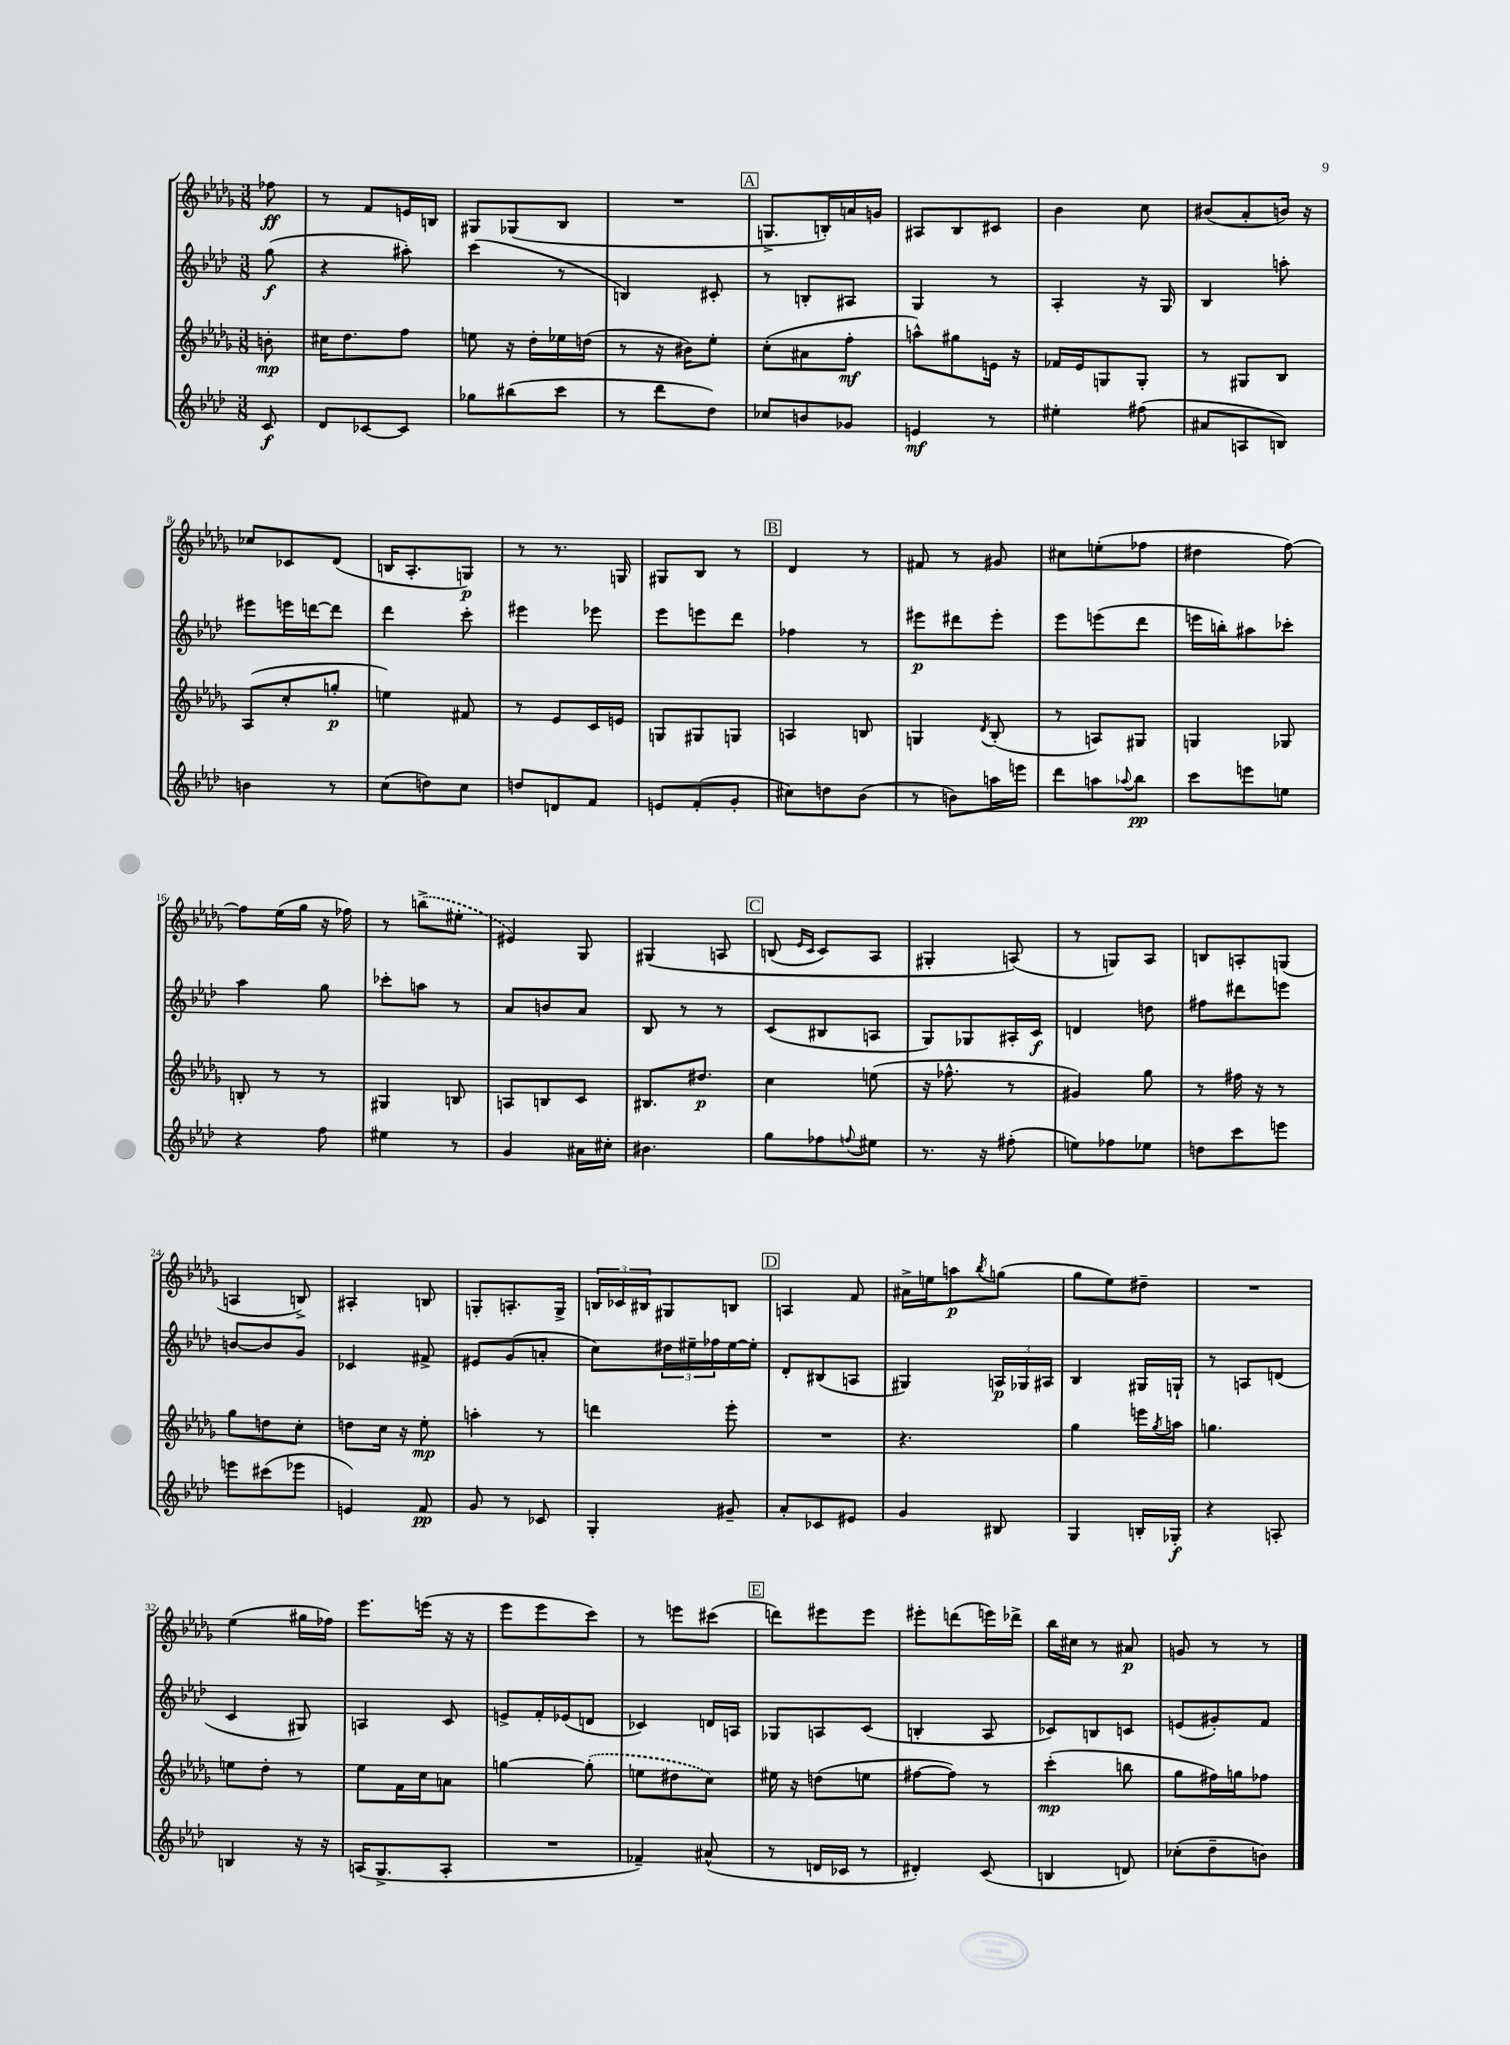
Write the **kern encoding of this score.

**kern	**kern	**kern	**kern
*staff4	*staff3	*staff2	*staff1
*clefG2	*clefG2	*clefG2	*clefG2
*k[b-e-a-d-]	*k[b-e-a-d-g-]	*k[b-e-a-d-]	*k[b-e-a-d-g-]
*M3/8	*M3/8	*M3/8	*M3/8
8c	8b'	(8gg	8ff-
=	=	=	=
8d-	16cc#	4r	8r
.	8.dd-	.	.
[8c-	.	.	8f
8c-]	8ff	8aa#')	16e
.	.	.	16B
=	=	=	=
8gg-	8ee	(4ccc	8G#
(8bb#	16r	.	(8G-
.	16dd-'	.	.
8ccc	16ee-	8r	8B-
.	(16dd	.	.
=	=	=	=
8r	8r	4B)	4.r
8ddd-	16r	.	.
.	16b#)	.	.
8dd-)	8ee-'	8c#'	.
=	=	=	=
8cc-	(8cc'	8r	8.G^
8b	8a#	8B'	.
.	.	.	16B')
8g-	8ff'	8A#	16a
.	.	.	16g
=	=	=	=
4e	8aa^^)	4G	8A#
.	8gg#	.	8B-
8r	16e	8r	8c#
.	16r	.	.
=	=	=	=
4ee#'	16f-	4A-'	4b-
.	16e-	.	.
.	8G	.	.
(8ff#	8G'	16r	8cc
.	.	16G	.
=	=	=	=
8a#	8r	4B-	(8b#
8A	8G#	.	8a-'
8B)	8B-	8aa'	16b)
.	.	.	16r
=	=	=	=
4b	(8A-	8eee#	8cc-
.	8cc'	16eee	8c-
.	.	[16ddd	.
8r	8gg'	8ddd]	(8d-
=	=	=	=
(8cc	4ee)	4ddd-	16B
.	.	.	8.A-'
8dd)	.	.	.
8cc	8f#	8ccc'	8G)
=	=	=	=
8dd	8r	4eee#	8r
8d	8e-	.	8.r
8f	16c	8eee-	.
.	16e	.	16G
=	=	=	=
8e	8G	8eee-	8G#
(8f'	8G#	8eee	8B-
8g'	8G	8ddd-	8r
=	=	=	=
8cc#)	4A	4ff-	4d-
8dd	.	.	.
(8b-	8B	8r	8r
=	=	=	=
8r	4G	8eee#	8f#
8b)	.	8ddd#	8r
.	8qd-	.	.
16aa	(8B-'	8eee#'	8g#
16eee	.	.	.
=	=	=	=
8ddd-	8r	8eee-	8cc#
8aa	8A)	(8eee	(8ee'
8qqaa-	.	.	.
8bb-	8G#	8ddd-	8ff-
=	=	=	=
8ccc	4G	16eee	4dd#
.	.	16bb')	.
8eee	.	8aa#	.
8ee	8G-	8ccc-'	[8ff)
=	=	=	=
4r	8B'	4aa-	8ff]
.	8r	.	(16ee-
.	.	.	16gg-
8ff	8r	8gg	16r
.	.	.	16ff-)
=	=	=	=
4ee#	4G#	8ccc-'	8r
.	.	8aa	(8bb^
8r	8B	8r	8ee#'
=	=	=	=
4g	8A	8a-	4e#)
.	8B	8b	.
16a#	8c	8a-	8G-
16cc#'	.	.	.
=	=	=	=
4.b#	8.B#	8B-	&(4G#
.	.	8r	.
.	8.dd#	.	.
.	.	8r	8A
=	=	=	=
8gg	4cc	(8c	(8B
.	.	.	16qqe-
.	.	.	16qqc
8ff-	.	8B#	8c)
8qqff	.	.	.
8ee#	(8ee	8A	8A-
=	=	=	=
8.r	16r	8G)	4G#'
.	8.ff-^^	.	.
.	.	8G-	.
16r	.	.	.
(8ff#'	8r	16A#'	(8A&)
.	.	16c	.
=	=	=	=
8ee)	4g#)	4d	8r
8ff-	.	.	8G)
8ee-	8gg-	8dd	8A-
=	=	=	=
8dd	8r	8ff#	8B
8ccc	16ff#	8ddd#	8A'
.	16r	.	.
8eee	8r	8eee	(8G
=	=	=	=
8eee	8gg-	[8b	4A
(8ccc#	8dd	8b]	.
8eee-	8cc'	8g	8B^)
=	=	=	=
4e)	8dd	4c-	4A#'
.	16cc	.	.
.	16r	.	.
8f	8ee-'	8f#^	8B
=	=	=	=
8g	4aa'	8e#	8G'
8r	.	(8g	8.A'
8c-	8r	8a'	.
.	.	.	16G^
=	=	=	=
4G'	4ddd	8cc)	24B
.	.	.	24c-
.	.	.	24B#
.	.	24dd#	8G#
.	.	24ee#~	.
.	.	24ff-	.
8g#~	8eee-'	[16ee#	8B
.	.	16ee#']	.
=	=	=	=
8a-'	4.r	8d-'	4A
8c-	.	(8B#	.
8e#	.	8A	8f
=	=	=	=
4g	4.r	4G#)	16a#^
.	.	.	16ee
.	.	.	8aa
.	.	.	8qbb-
8B#	.	24A	(8gg
.	.	24G-	.
.	.	24A#	.
=	=	=	=
4G	4gg-	4B-	8gg-
.	.	.	8ee-)
16B'	16eee	16G#	8dd#~
.	8qgg-	.	.
16G-'	16aa	16G`	.
=	=	=	=
4r	4.gg	8r	4.r
.	.	8A	.
8A'	.	(8d	.
=	=	=	=
4B	8ee	4c	(4ee-
.	8dd-'	.	.
16r	8r	8G#)	16gg#
16r	.	.	16ff-)
=	=	=	=
(16A	8ee-	4A	8.eee-
8.G^	.	.	.
.	16f	.	.
.	16cc	.	(16eee
8A'	8a	8c	16r
.	.	.	16r
=	=	=	=
4.r	[4gg	8e^	8eee-
.	.	16f'	8eee-
.	.	(16e-	.
.	(8gg']	8d	8ccc)
=	=	=	=
4f-~)	8ee	4c-)	8r
.	8dd#	.	8eee
(8a#^^	8cc)	16d	(8ccc#
.	.	16A	.
=	=	=	=
8r	16ee#	8G-	8ddd)
.	16r	.	.
16d	(8dd	8A	8eee#
16c-	.	.	.
8r	8ee	(8c	8eee#
=	=	=	=
4d#')	[8ff#	4B'	8eee#'
.	8ff#])	.	(8ddd
(8c	8r	8A-	16eee)
.	.	.	16ddd-^
=	=	=	=
4B	(4ccc'	8c-)	16bb-
.	.	.	16cc#
.	.	8B	8r
8d)	8bb	8c	8a#
=	=	=	=
(8cc-'	8gg-	(8e	8g
8dd-~	16ff#)	8g#')	8r
.	16gg	.	.
8b)	8ff-	8f	8r
==	==	==	==
*-	*-	*-	*-
